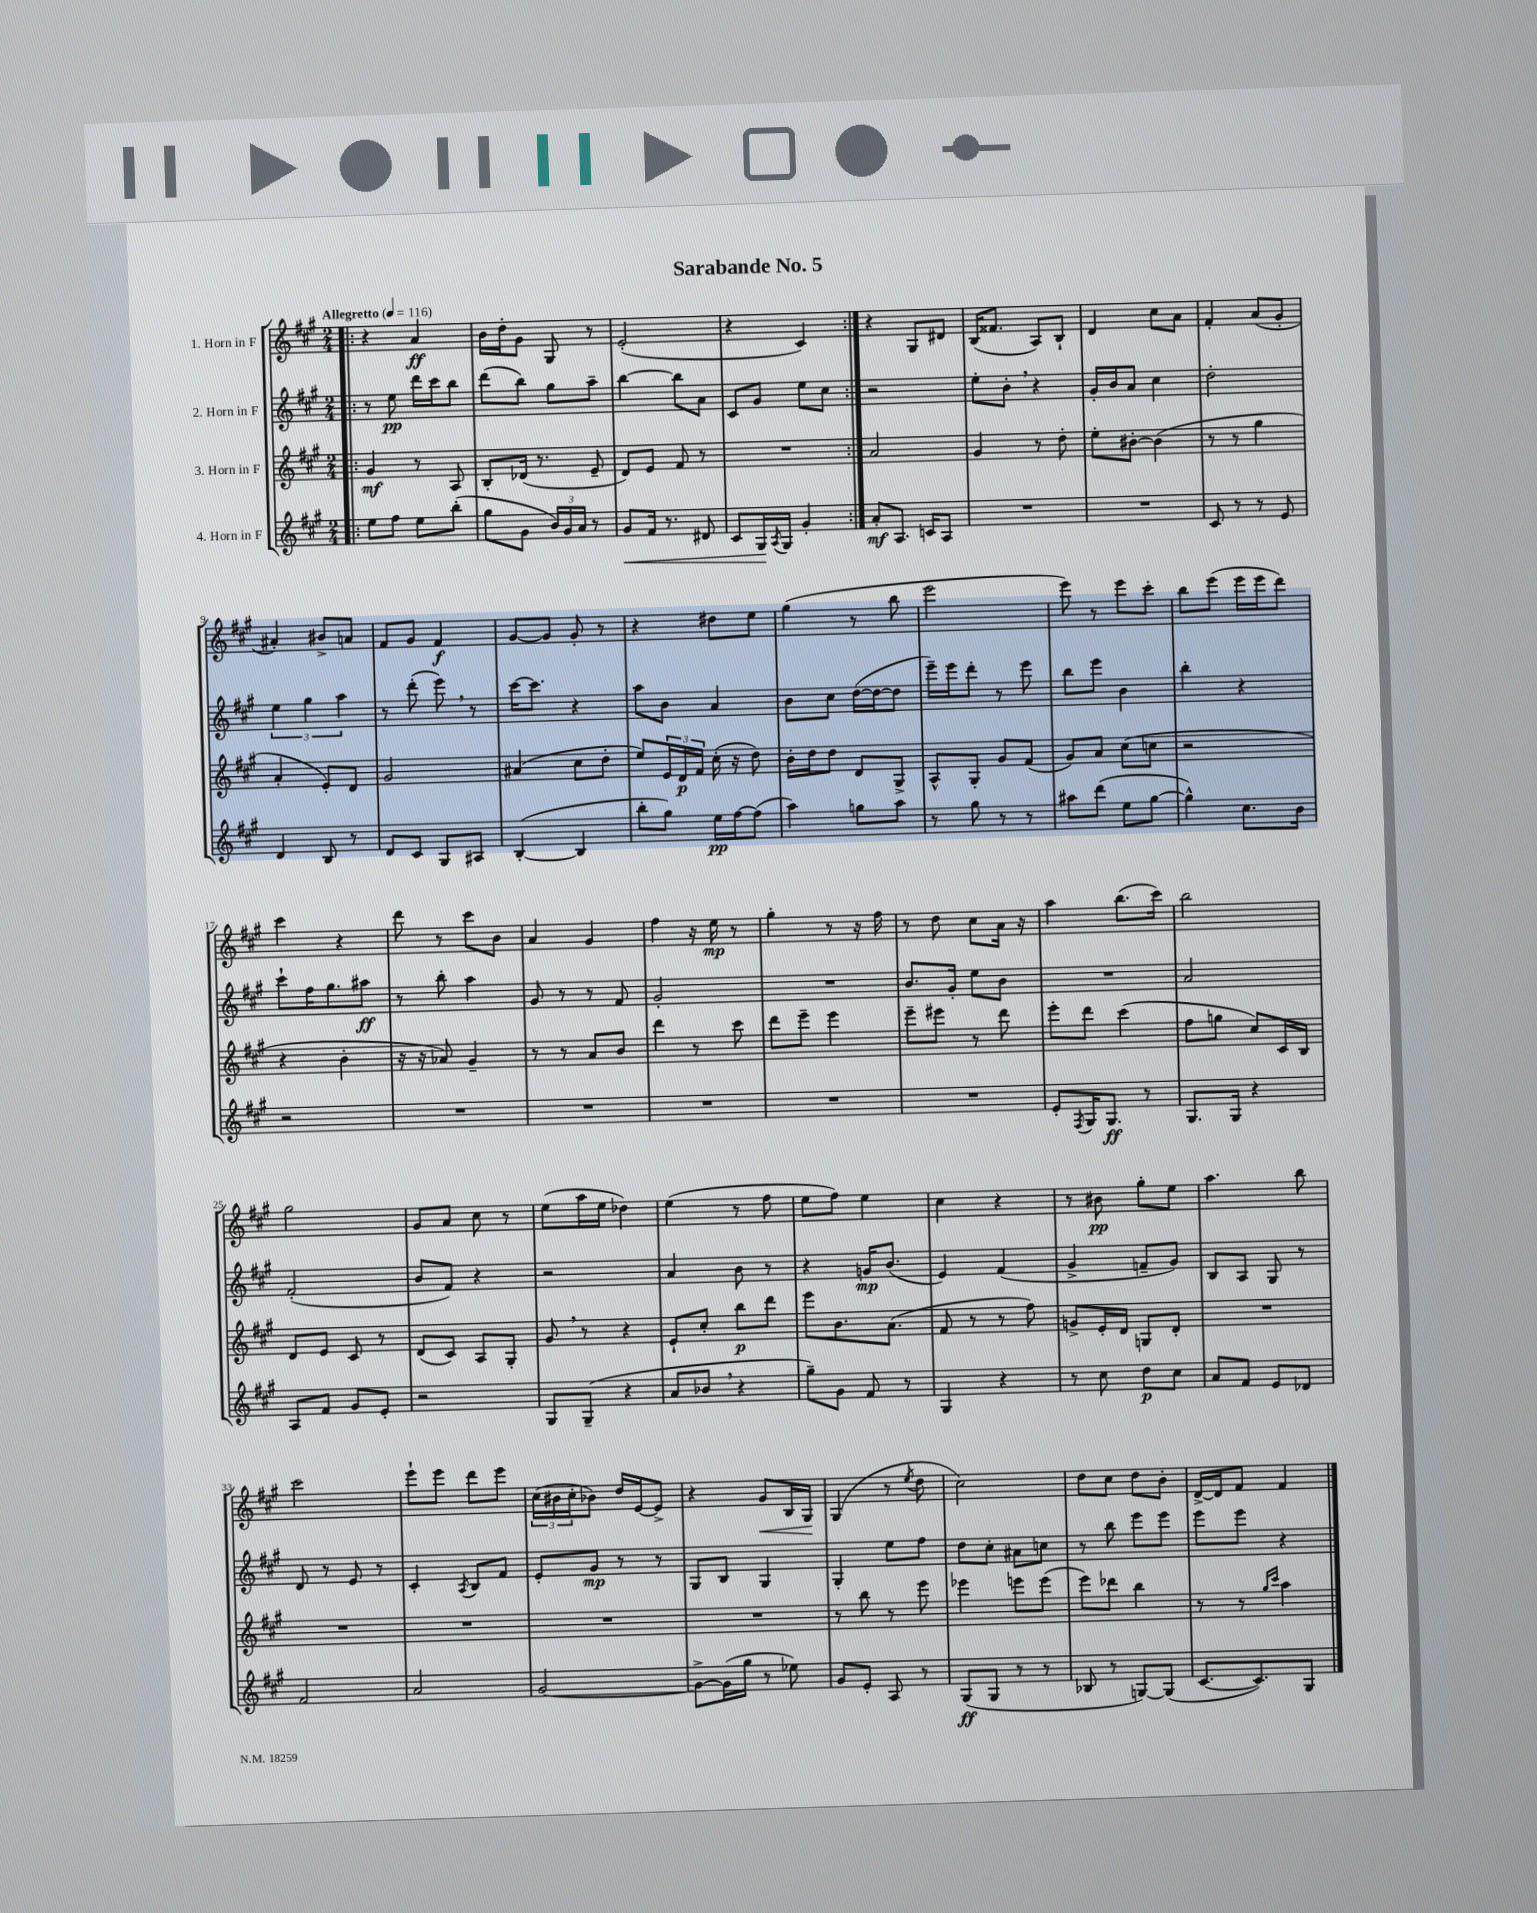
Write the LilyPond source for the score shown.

\header { title = "Sarabande No. 5" }
<<
\new StaffGroup <<
\new Staff = "s0" \with { instrumentName = "1. Horn in F" } {
    \clef treble \key a \major \numericTimeSignature \time 2/4 \tempo "Allegretto" 4 = 116
    \repeat volta 2 { \bar ".|:" r4 a'4\ff |
    b'16 d''16-. gis'8 gis8 r8 |
    e'2-.( |
    r4 cis'4) | }
    r4 gis8 dis'8 |
    b16( fisis'8. a8) b8-! |
    d'4 cis''8 a'8 |
    fis'4-. a'8( gis'8-. |
    ais'4-.) bis'8-> a'8 |
    fis'8 gis'8 fis'4\f |
    gis'8~ gis'8 gis'8-. r8 |
    r4 dis''8 e''8 |
    gis''4( r8 b''8 |
    e'''2 |
    e'''8) r8 e'''8 cis'''8-. |
    b''8 e'''8( e'''16 e'''16 d'''8) |
    cis'''4 r4 |
    d'''8 r8 cis'''8 b'8 |
    a'4 gis'4 |
    fis''4 r16 e''16\mp r8 |
    gis''4-. r8 r16 fis''16 |
    r8 d''8 cis''8 a'16 r16 |
    a''4 b''8.( cis'''16) |
    b''2 |
    gis''2 |
    gis'8 a'8 cis''8 r8 |
    e''8( a''16 e''16 des''4) |
    e''4( r8 fis''8 |
    e''8 fis''8) e''4 |
    cis''4 r4 |
    r8 bis'8\pp gis''8-. e''8 |
    a''4. b''8 |
    cis'''2 |
    e'''8-! e'''8 d'''8 e'''8 |
    \tuplet 3/2 { cis''16( bis'16 cis''16-. } bes'8) d''16 e'16~ e'8-> |
    r4 gis'8\< b16 gis16\! |
    gis4( r8 \acciaccatura { e''8 } d''8 |
    cis''2) |
    d''8 cis''8 d''8 b'8-. |
    d'16~-> d'16 fis'8 fis'4 \bar "|." |
}
\new Staff = "s1" \with { instrumentName = "2. Horn in F" } {
    \clef treble \key a \major \numericTimeSignature \time 2/4
    \repeat volta 2 { \bar ".|:" r8 e''8\pp d'''16 cis'''16 b''8 |
    d'''8( b''8) gis''8 a''8-- |
    b''4~ b''8 a'8 |
    cis'8 gis'8 e''8 cis''8 | }
    r2 |
    e''8-. b'8-. \breathe r4 |
    gis'16-. b'16 a'8 cis''4 |
    d''2-. |
    \tuplet 3/2 { e''4 gis''4 a''4 } |
    r8 d'''8-.( e'''8) \breathe r8 |
    cis'''16~ cis'''8. r4 |
    a''8 b'8 a'4 |
    b'8 cis''8 d''16~( d''16~ d''8 |
    e'''16--) e'''16 d'''8-. r8 e'''8 |
    b''8 e'''8 b'4 |
    b''4-. r4 |
    cis'''8-! fis''16 gis''8. ais''8\ff |
    r8 b''8-. a''4 |
    gis'8 r8 r8 fis'8 |
    gis'2-. |
    R2 |
    b'8. gis'16-. e''8 b'8 |
    R2 |
    a'2 |
    fis'2-.( |
    b'8 fis'8) r4 |
    r2 |
    a'4 b'8 r8 |
    r4 g'16\mp b'8.( |
    e'4) fis'4( |
    gis'4-> f'8-- gis'8) |
    b8 a8 gis8 r8 |
    d'8 r8 e'8 r8 |
    cis'4-. \acciaccatura { a8 } b8 fis'8 |
    e'8-. gis'8\mp r8 r8 |
    gis8 b8 gis4 |
    gis4-. e''8 fis''8 |
    d''8 cis''8-. ais'8 c''8 |
    r8 b''8 e'''8 e'''8 |
    e'''8 e'''8 r4 \bar "|." |
}
\new Staff = "s2" \with { instrumentName = "3. Horn in F" } {
    \clef treble \key a \major \numericTimeSignature \time 2/4
    \repeat volta 2 { \bar ".|:" gis'4\mf r8 a8 |
    b8-. des'16( r8. e'8-- |
    d'8) e'8 fis'8 r8 |
    R2 | }
    a'2 |
    gis'4 r8 d''8-. |
    e''8-. bis'8~-. bis'4( |
    r8 r8 gis''4 |
    a'4-. e'8-.) d'8 |
    gis'2 |
    ais'4( cis''8 d''8-. |
    e''8) \tuplet 3/2 { e'16 d'16\p fis'16 } cis''16-.( r16 d''8) |
    b'16-. d''16 d''8 d'8 gis8-> |
    a8-^ gis8-. gis'8 fis'8( |
    gis'8) a'8 cis''8( c''8 |
    r2 |
    r4 b'4-. |
    r16 r16 aes'8) gis'4-- |
    r8 r8 a'8 b'8 |
    d'''4 r8 cis'''8 |
    d'''8 e'''8-- e'''4 |
    e'''8-- eis'''8 r8 d'''8 |
    e'''8-. d'''8 cis'''4( |
    fis''8 g''8 cis''8) cis'16 b16 |
    d'8 e'8 cis'8 r8 |
    d'8( cis'8) a8 gis8-. |
    gis'8 \breathe r8 r4 |
    e'8-! cis''8-. b''8\p d'''8 |
    e'''8 b'8. a'8.( |
    fis'8 r8 r8 fis''8) |
    g'8-> e'16-. d'16 g8 d'8-. |
    R2 |
    R2 |
    R2 |
    R2 |
    R2 |
    r8 b''8 r8 e'''8 |
    ees'''4 e'''8 e'''8( |
    e'''8) des'''8 b''4 |
    r8 r8 \grace { gis''16 cis'''16 } a''4 \bar "|." |
}
\new Staff = "s3" \with { instrumentName = "4. Horn in F" } {
    \clef treble \key a \major \numericTimeSignature \time 2/4
    \repeat volta 2 { \bar ".|:" e''8 fis''8 e''8 b''8-.( |
    gis''8 gis'8 \tuplet 3/2 { b'16) gis'16 a'16 } r8 |
    gis'8\< fis'16 r8. dis'8 |
    cis'8 gis16\! \acciaccatura { a8 } gis16 gis'4-. | }
    a'8-.\mf a8. c'16 a8 |
    R2 |
    R2 |
    cis'8 r8 r8 e'8 |
    d'4 b8 r8 |
    d'8 cis'8 gis8 ais8 |
    b4~-.( b4 |
    b''8-. gis''8) e''16\pp fis''16~ fis''8( |
    a''4) g''8 a''8 |
    r8 gis''8 r8 r8 |
    ais''8 d'''8( e''8 gis''8~ |
    gis''4-^) cis''8. b'16 |
    r2 |
    R2 |
    R2 |
    R2 |
    R2 |
    R2 |
    e'8-. \acciaccatura { fis8 } gis16 gis8.\ff r8 |
    gis8. gis16 r4 |
    a8 fis'8 gis'8 e'8-. |
    r2 |
    gis8 gis8--( r4 |
    a'8 bes'8 \breathe r4 |
    gis''8--) gis'8 fis'8 r8 |
    gis4 r4 |
    r8 cis''8 d''8\p cis''8 |
    a'8 fis'8 e'8 des'8 |
    fis'2 |
    a'2 |
    gis'2~ |
    gis'8~-> gis'16( gis''16 r8 ees''8) |
    gis'8 e'8-. a8 r8 |
    gis8\ff( gis8 r8 r8 |
    bes8 r8 g8~) g8( |
    cis'8.~ cis'8.) gis8 \bar "|." |
}
>>
>>
